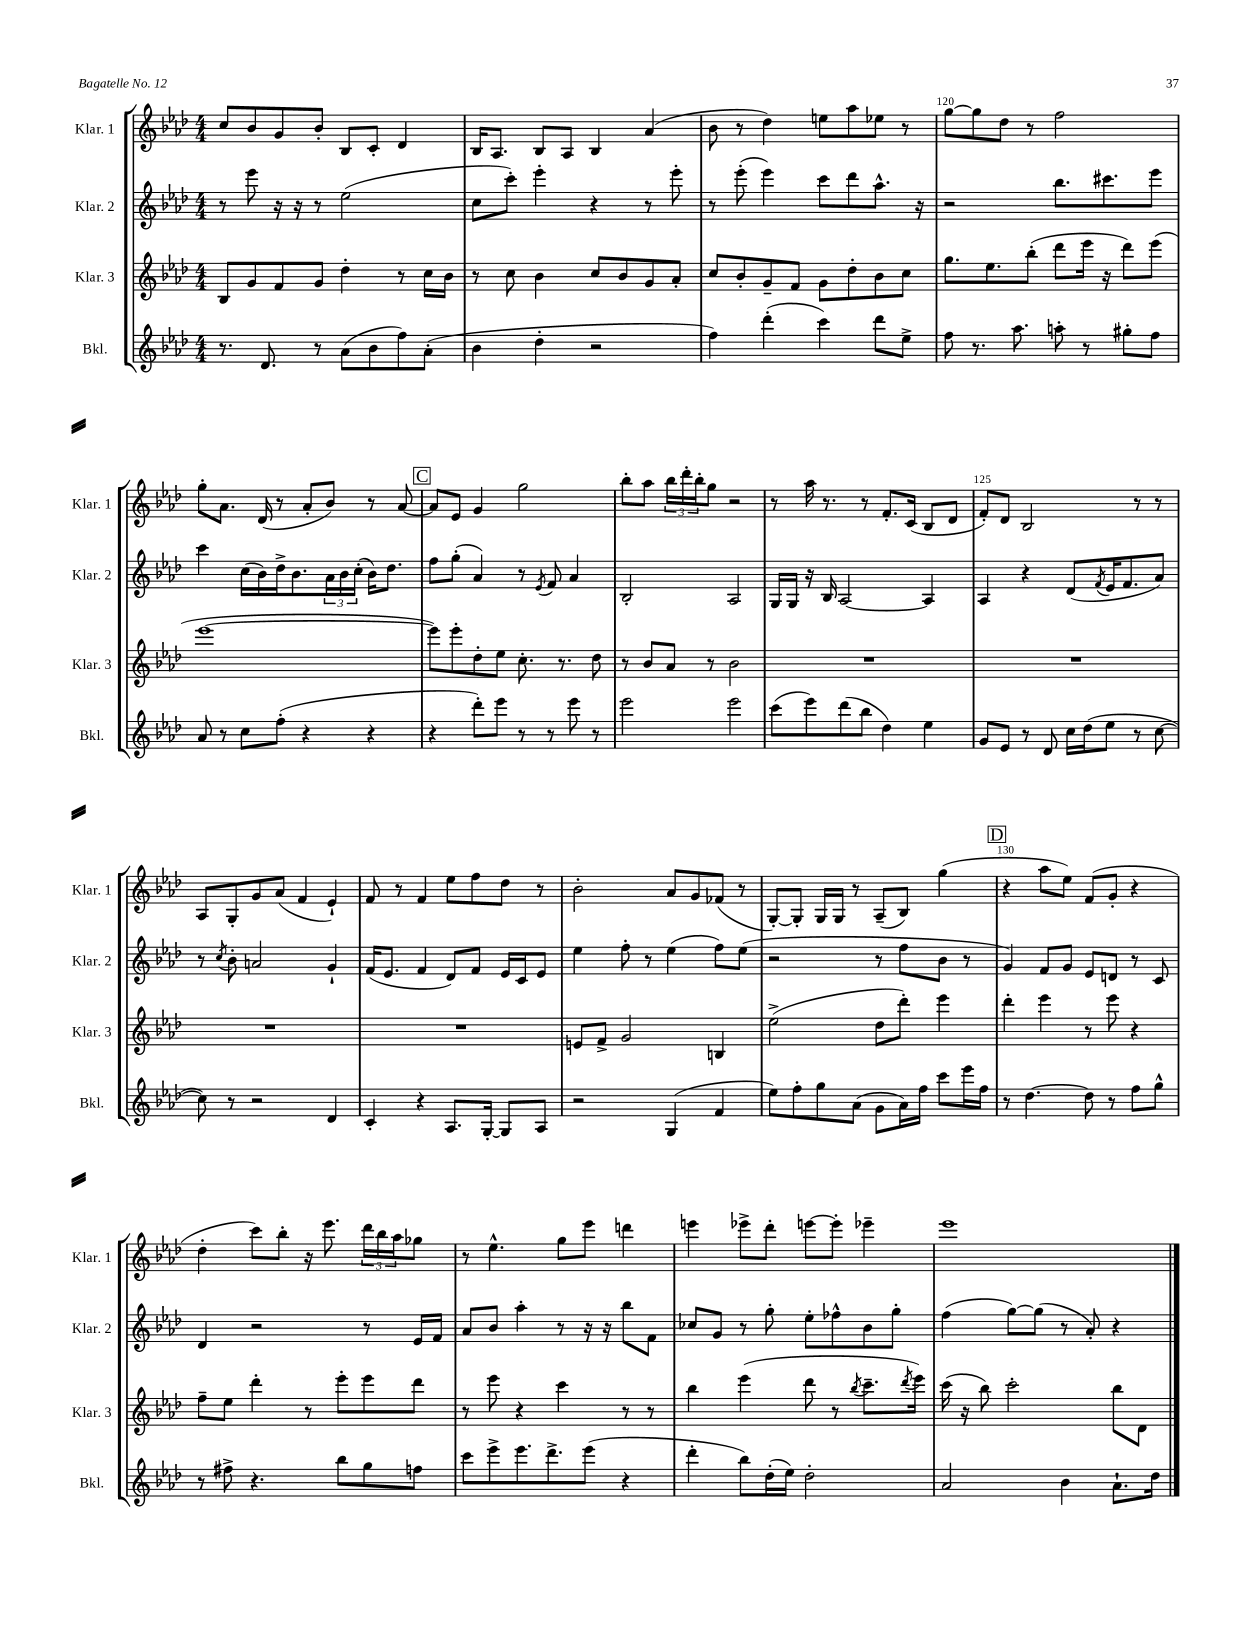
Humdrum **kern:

**kern	**kern	**kern	**kern
*staff4	*staff3	*staff2	*staff1
*clefG2	*clefG2	*clefG2	*clefG2
*k[b-e-a-d-]	*k[b-e-a-d-]	*k[b-e-a-d-]	*k[b-e-a-d-]
*M4/4	*M4/4	*M4/4	*M4/4
8.r	8B-	8r	8cc
.	8g	8eee-	8b-
8.d-	.	.	.
.	8f	16r	8g
.	.	16r	.
8r	8g	8r	8b-'
(8a-	4dd-'	(2ee-	8B-
8b-	.	.	8c'
8ff)	8r	.	4d-
(8a-'	16cc	.	.
.	16b-	.	.
=	=	=	=
4b-	8r	8cc	16B-
.	.	.	8.A-
.	8cc	8ccc')	.
4dd-'	4b-	4eee-'	8B-
.	.	.	8A-
2r	8cc	4r	4B-
.	8b-	.	.
.	8g	8r	(4a-
.	8a-'	8eee-'	.
=	=	=	=
4ff)	8cc	8r	8b-
.	8b-'	(8eee-'	8r
(4ddd-'	8g~	4eee-)	4dd-)
.	8f	.	.
4ccc)	8g	8ccc	8ee
.	8dd-'	8ddd-	8aa-
8ddd-	8b-	8.aa-^^	8ee-
8ee-^	8cc	.	8r
.	.	16r	.
=	=	=	=
8ff	8.gg	2r	[8gg
8.r	.	.	8gg]
.	8.ee-	.	.
.	.	.	8dd-
8.aa-	.	.	.
.	(8bb-'	.	8r
8aa'	8ddd-	8.bb-	2ff
8r	16eee-	.	.
.	16r	8.ccc#	.
8gg#'	8ddd-)	.	.
8ff	(8eee-	8eee-	.
=	=	=	=
8a-	[1eee-	4ccc	8gg'
8r	.	.	8.a-
8cc	.	(16cc	.
.	.	16b-)	(16d-
(8ff'	.	16dd-^	8r
.	.	8.b-	.
4r	.	.	8a-'
.	.	24a-	8b-)
.	.	24b-	.
.	.	(24cc'	.
4r	.	16b-)	8r
.	.	8.dd-	.
.	.	.	[8a-
=	=	=	=
4r	8eee-])	8ff	8a-]
.	8eee-'	(8gg'	8e-
8ddd-')	8dd-'	4a-)	4g
8eee-	8ee-	.	.
8r	8.cc'	8r	2gg
.	.	8qe-	.
8r	.	8f	.
.	8.r	.	.
8eee-	.	4a-	.
8r	8dd-	.	.
=	=	=	=
2eee-	8r	2B-'	8bb-'
.	8b-	.	8aa-
.	8a-	.	24bb-
.	.	.	24ddd-'
.	.	.	24bb-'
.	8r	.	8gg
2eee-	2b-	2A-	2r
=	=	=	=
(8ccc	1r	16G	8r
.	.	16G	.
8eee-)	.	16r	16aa-
.	.	16B-	8.r
(8ddd-	.	[2A-	.
8bb-	.	.	8r
4dd-)	.	.	8.f'
.	.	.	(16c
4ee-	.	4A-]	8B-
.	.	.	8d-
=	=	=	=
8g	1r	4A-	8f')
8e-	.	.	8d-
8r	.	4r	2B-
8d-	.	.	.
16cc	.	(8d-	.
(16dd-	.	.	.
.	.	8qf	.
8ee-	.	16e-	.
.	.	8.f	.
8r	.	.	8r
[8cc	.	8a-)	8r
=	=	=	=
8cc])	1r	8r	8A-
.	.	8qcc	.
8r	.	8b-'	8G'
2r	.	2a	8g
.	.	.	(8a-
.	.	.	4f
4d-	.	4g`	4e-`)
=	=	=	=
4c'	1r	(16f	8f
.	.	8.e-	.
.	.	.	8r
4r	.	4f	4f
8.A-	.	8d-)	8ee-
.	.	8f	8ff
[16G'	.	.	.
8G]	.	16e-	8dd-
.	.	16c	.
8A-	.	8e-	8r
=	=	=	=
2r	8e	4ee-	2b-'
.	8f^	.	.
.	2g	8ff'	.
.	.	8r	.
(4G	.	(4ee-	8a-
.	.	.	8g
4f	4B	8ff)	(8f-
.	.	(8ee-	8r
=	=	=	=
8ee-)	(2ee-^	2r	[8G')
8ff'	.	.	8G']
8gg	.	.	16G
.	.	.	16G
(8a-	.	.	8r
8g	8dd-	8r	(8A-~
16a-)	8ddd-')	8ff	8B-)
16ff	.	.	.
8ccc	4eee-	8b-	(4gg
16eee-	.	8r	.
16ff	.	.	.
=	=	=	=
8r	4ddd-'	4g)	4r
[4.dd-	.	.	.
.	4eee-	8f	8aa-
.	.	8g	8ee-)
8dd-]	8r	8e-	(8f
8r	8eee-	8d	8g'
8ff	4r	8r	4r
8gg^^	.	8c	.
=	=	=	=
8r	8ff~	4d-	4dd-'
8ff#^	8ee-	.	.
4.r	4ddd-'	2r	8ccc)
.	.	.	8bb-'
.	8r	.	16r
.	.	.	8.eee-
8bb-	8eee-'	.	.
8gg	8eee-	8r	24ddd-
.	.	.	24bb-
.	.	.	24aa-
8ff	8ddd-	16e-	8gg-
.	.	16f	.
=	=	=	=
8ccc	8r	8a-	8r
8eee-^	8eee-	8b-	4.ee-^^
8.eee-	4r	4aa-'	.
8.ddd-^	.	.	.
.	4ccc	8r	8gg
(8eee-	.	16r	8eee-
.	.	16r	.
4r	8r	8bb-	4ddd
.	8r	8f	.
=	=	=	=
4ddd-'	4bb-	8cc-	4eee
.	.	8g	.
8bb-)	(4eee-	8r	8eee-^
(16dd-'	.	8gg'	8ddd-'
16ee-)	.	.	.
2dd-'	8ddd-	8ee-'	[8eee
.	8r	8ff-^^	8eee']
.	8qbb-	.	.
.	8.ccc~	8b-	4eee-~
.	.	8gg'	.
.	8qddd-	.	.
.	16eee-)	.	.
=	=	=	=
2a-	(16ccc	(4ff	1eee-
.	16r	.	.
.	8bb-)	.	.
.	2ccc'	[8gg)	.
.	.	(8gg]	.
4b-	.	8r	.
.	.	8a-')	.
8.a-`	8bb-	4r	.
.	8d-	.	.
16dd-	.	.	.
==	==	==	==
*-	*-	*-	*-
